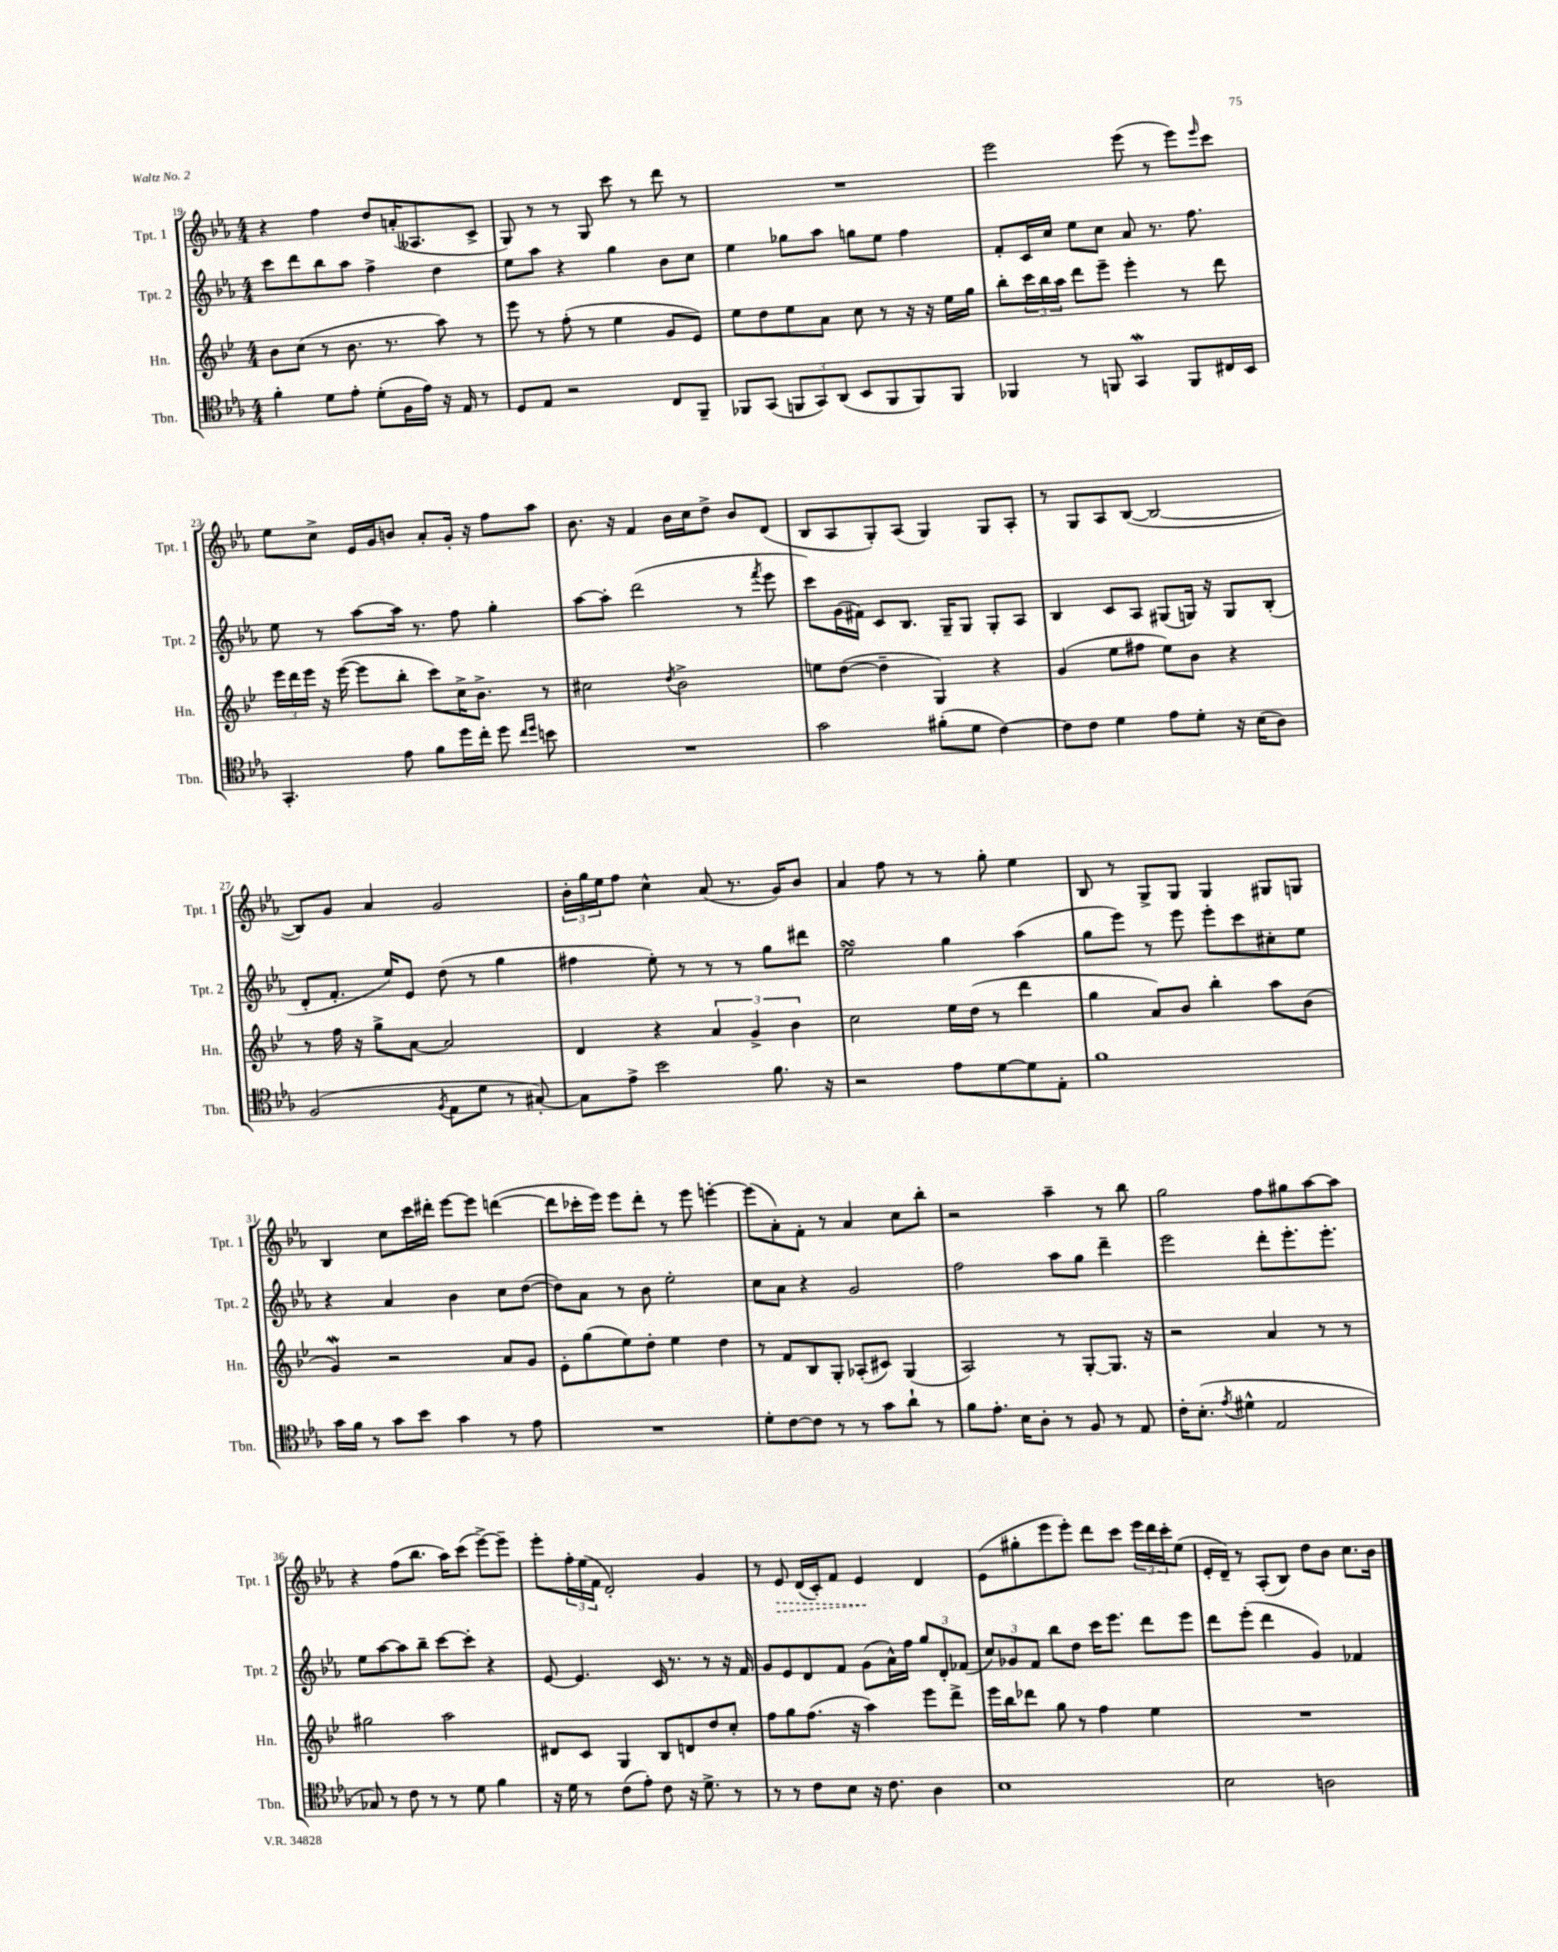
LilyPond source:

<<
\new StaffGroup <<
\new Staff = "s0" \with { instrumentName = "Tpt. 1" shortInstrumentName = "Tpt. 1" } {
    \clef treble \key ees \major \numericTimeSignature \time 4/4
    r4 f''4 d''8 a'16-.( aeses8. c'8-> |
    g8) r8 r8 g8 c'''8 r8 d'''8 r8 |
    R1 |
    ees'''2 ees'''8( r8 ees'''8) \grace { ees'''16 } c'''8 |
    ees''8 c''8-> ees'16 g'16 b'8 aes'8-. g'16-. r16 f''8 aes''8 |
    bes'8. r16 f'4 bes'16 c''16 d''8-> bes'8 d'8( |
    bes8 aes8 g8-.) aes8( g4) g8 aes8-. |
    r8 g8 aes8 bes8~( bes2~ |
    bes8) g'8 aes'4 g'2 |
    \tuplet 3/2 { bes'16-. g''16 ees''16 } f''8 c''4-^ aes'8( r8. g'16) bes'8 |
    aes'4 f''8 r8 r8 g''8-. ees''4 |
    bes8 r8 g8-> g8 g4 gis8 g8 |
    bes4 c''8 c'''16 dis'''16-. ees'''8~ ees'''8 d'''4~( |
    d'''8 ces'''16-. ees'''16) ees'''8 d'''8-. r8 ees'''8 e'''4~-. |
    e'''8( aes'8-.) f'8-. r8 aes'4 c''8 bes''8-. |
    r2 aes''4-- r8 bes''8 |
    g''2 f''8 gis''8 aes''8~ aes''8 |
    r4 f''8( bes''8. aes''16) c'''8( ees'''8~->) ees'''8-- |
    ees'''8-. \tuplet 3/2 { f''16-. ees''16( f'16 } d'2-.) g'4 |
    r8 \once \override Hairpin.style = #'dashed-line ees'8\> d'16( c'16-.) f'8 ees'4\! d'4 |
    ees'8( gis''8-. ees'''8 ees'''8-.) d'''8 c'''8 \tuplet 3/2 { ees'''16 d'''16 c'''16-. } ees''8( |
    ees'16-. d'16--) r8 aes8-.( bes8) d''8 bes'8 c''8. bes'16 \bar "|." |
}
\new Staff = "s1" \with { instrumentName = "Tpt. 2" shortInstrumentName = "Tpt. 2" } {
    \clef treble \key ees \major \numericTimeSignature \time 4/4
    c'''8 d'''8 bes''8 aes''8 f''4-> d''4 |
    ees''8 aes''8 r4 g''4 bes'8 c''8 |
    ees''4 ges''8 aes''8 g''8 ees''8 f''4 |
    f'8-. c'16 c''16 ees''8 c''8 aes'8 r8. f''8. |
    ees''8 r8 aes''8~ aes''16 r8. f''8 g''4-. |
    aes''8~ aes''8-. d'''2( r8 \acciaccatura { f'''8 } ees'''8 |
    c'''8) g'16( fis'16) c'8 bes8. g16-- g8 g8-. aes8 |
    bes4 c'8 aes8 gis8( g16) r16 g8 bes8-.( |
    d'8-. f'8.-. ees''16) ees'8 d''8( r8 g''4 |
    fis''4 ees''8-.) r8 r8 r8 g''8 dis'''8 |
    ees''2\turn g''4 aes''4( |
    g''8 ees'''8) r8 ees'''8 ees'''8-. c'''8 cis''8-. ees''8 |
    r4 aes'4 bes'4 c''8 d''8~( |
    d''8) aes'8 r8 bes'8 ees''2-. |
    c''8 aes'8 r4 g'2 |
    f''2 aes''8 g''8 d'''4-- |
    ees'''2 d'''8-. ees'''8.-. ees'''8.-. |
    ees''8 aes''8~ aes''8 bes''8-- c'''8~ c'''8-. r4 |
    ees'8~ ees'4. c'16 r8. r8 r16 f'16 |
    g'8 ees'8 d'8 f'8 g'8( aes'16-^) f''16 \tuplet 3/2 { g''8 d'8-. fes'8( } |
    \tuplet 3/2 { c''8) ges'8 f'8 } bes''8 d''8 c'''16 ees'''8. d'''8 ees'''8 |
    d'''8 ees'''8-.( d'''4 g'4) fes'4 \bar "|." |
}
\new Staff = "s2" \with { instrumentName = "Hn." shortInstrumentName = "Hn." } {
    \clef treble \key bes \major \numericTimeSignature \time 4/4
    bes'8 c''8( r8 bes'8. r8. a''8) r8 |
    ees'''8 r8 f''8-.( r8 ees''4 g'8 ees'8) |
    ees''8 d''8 ees''8 a'8 c''8 r8 r16 r16 ees''16 g''16 |
    bes''8-. \tuplet 3/2 { c'''16 bes''16 a''16 } d'''8 ees'''8-- ees'''4-. r8 d'''8 |
    \tuplet 3/2 { ees'''16 d'''16 ees'''16 } r16 ees'''16~( ees'''8 bes''8-. c'''8) c''16-> bes'8.-> r8 |
    cis''2 \acciaccatura { d''8 } bes'2-> |
    e''8 d''8~( d''4-- g4) r4 |
    g'4( ees''8 fis''8 ees''8) bes'8 r4 |
    r8 f''16 r16 g''8-> a'8~ a'2 |
    d'4 r4 \tuplet 3/2 { a'4 g'4-> bes'4 } |
    c''2 ees''16 d''16( r8 d'''4 |
    g''4 a'8) bes'8 bes''4-. a''8 bes'8( |
    g'4\mordent) r2 a'8 g'8 |
    ees'8-. g''8( ees''8) d''8-. ees''4 d''4 |
    r8 f'8 bes8 g8-. aes8-.( cis'8) g4( |
    a2) r8 g8~-. g8. r16 |
    r2 a'4 r8 r8 |
    gis''2 a''2 |
    dis'8 c'8 g4 bes8 d'8 d''8 c''8-. |
    f''8 g''8 f''8.( r16 a''4) ees'''8 d'''8-> |
    ees'''16 bes''16 des'''8 g''8 r8 f''4 ees''4 |
    R1 \bar "|." |
}
\new Staff = "s3" \with { instrumentName = "Tbn." shortInstrumentName = "Tbn." } {
    \clef tenor \key ees \major \numericTimeSignature \time 4/4
    f'4-. d'8 ees'8-. d'8-.( f16 ees'16) r16 ees16 r8 |
    d8 ees8 r2 c8 f,8-- |
    fes,8 g,8( \tuplet 3/2 { f,8 g,8) aes,8( } bes,8 f,8 f,8) f,8 |
    fes,4 r8 f,8 g,4\mordent f,8 cis16 bes,16 |
    g,4.-. ees'8 f'8 d''16 c''16-. d''8 \grace { c''16 d''16 } b'8 |
    R1 |
    g'2 fis'8-.( d'8 c'4~) |
    c'8 c'8 d'4 ees'8 d'8-. r16 bes16( aes8) |
    f2( \acciaccatura { f8 } ees8 d'8 r8 gis8~-.) |
    gis8 ees'8-> bes'2 f'8. r16 |
    r2 ees'8 d'8~ d'8 ees8-. |
    f'1 |
    g'16 f'16 r8 g'8 bes'8 g'4 r8 ees'8 |
    R1 |
    d'8-. c'8~ c'8 r8 r8 g'8 aes'8-! r8 |
    f'8 ees'8.-. bes16 aes8-. r8 f8 r8 ees8 |
    c'16-. bes8.-.( \acciaccatura { ees'8 } dis'4-^ ees2 |
    ges8) r8 c'8 r8 r8 d'8 f'4 |
    r16 d'16 r8 c'8( ees'8-.) c'8 r16 d'8.-> r8 |
    r8 r8 c'8 bes8 r16 c'8. aes4 |
    bes1 |
    bes2 a2 \bar "|." |
}
>>
>>
\layout { \context { \Score currentBarNumber = #19 } }
